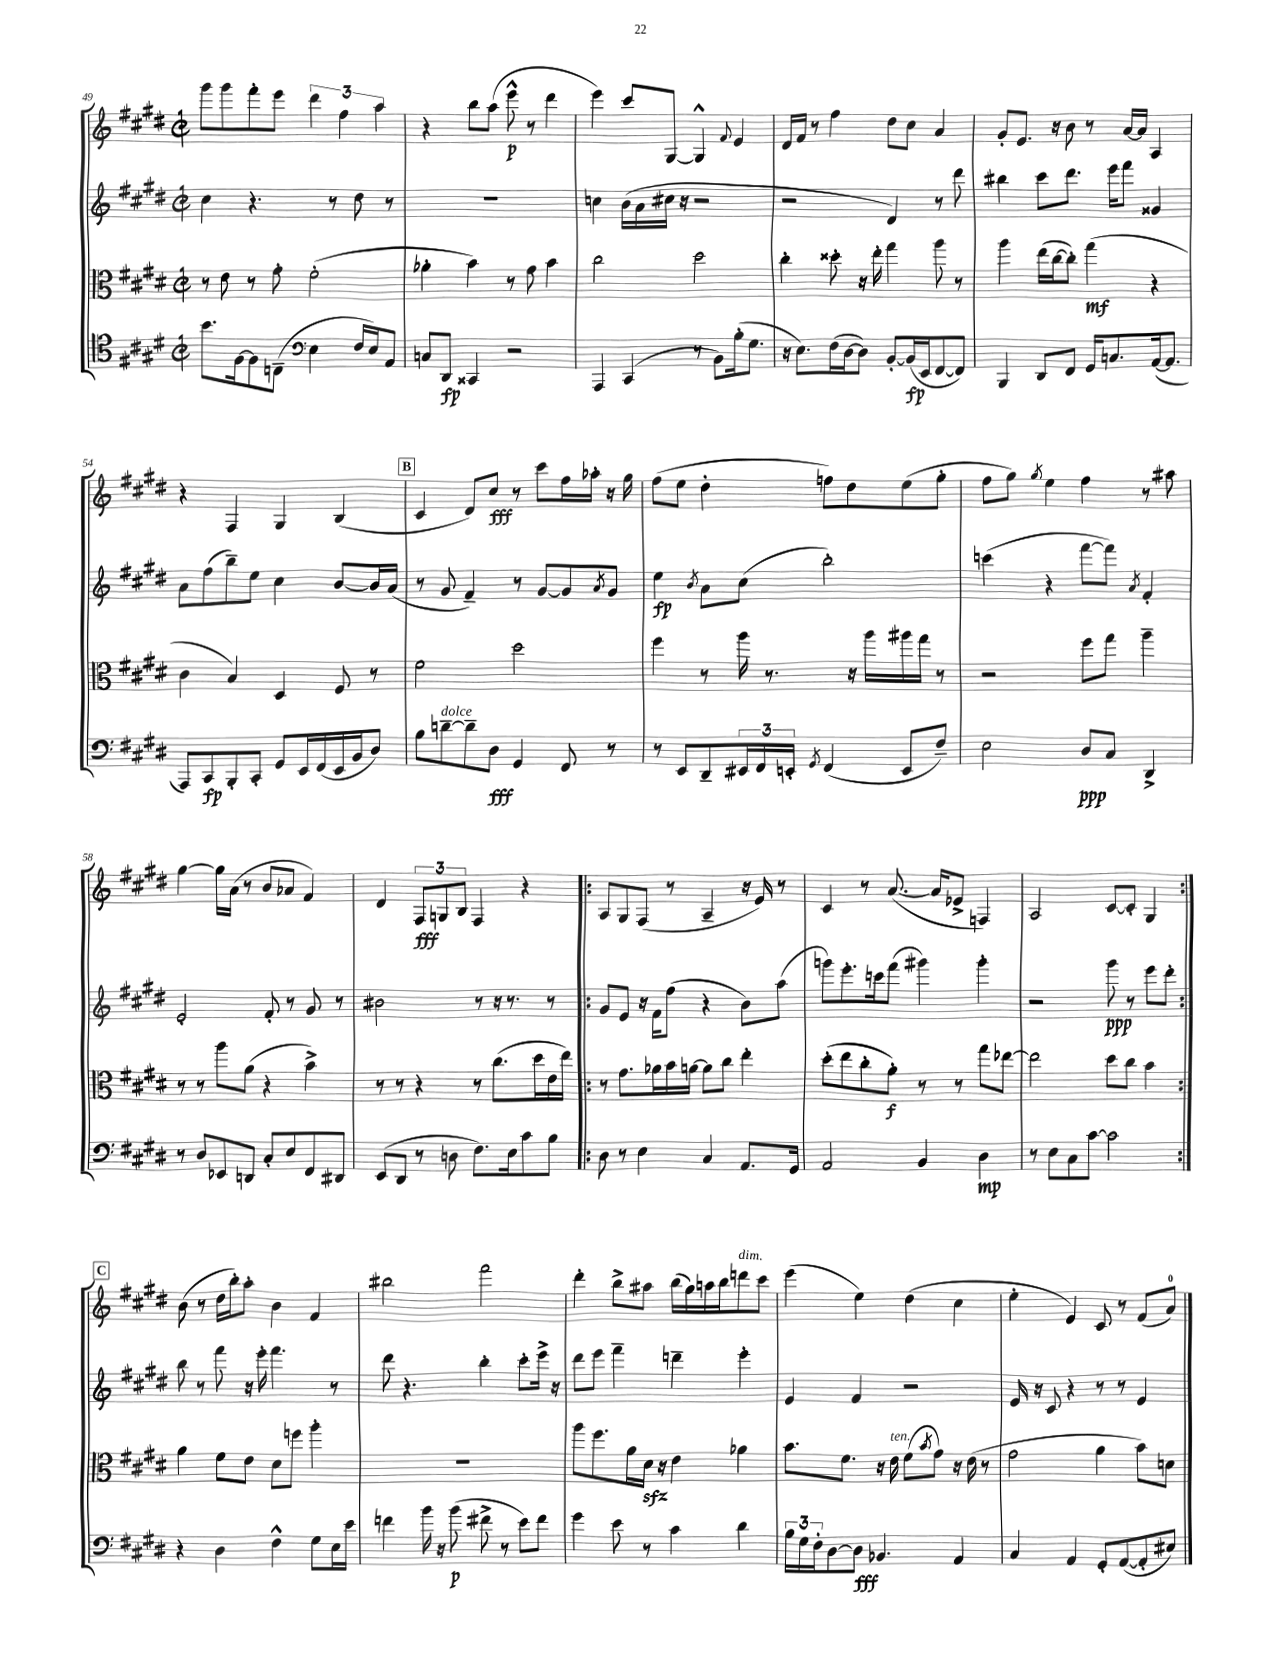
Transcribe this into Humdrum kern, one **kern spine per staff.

**kern	**dynam	**kern	**dynam	**kern	**dynam	**kern	**dynam
*part4	*part4	*part3	*part3	*part2	*part2	*part1	*part1
*staff4	*staff4	*staff3	*staff3	*staff2	*staff2	*staff1	*staff1
*clefC4	*	*clefC3	*	*clefG2	*	*clefG2	*
*k[f#c#g#d#]	*	*k[f#c#g#d#]	*	*k[f#c#g#d#]	*	*k[f#c#g#d#]	*
*M2/2	*	*M2/2	*	*M2/2	*	*M2/2	*
*met(c|)	*	*met(c|)	*	*met(c|)	*	*met(c|)	*
=49	=49	=49	=49	=49	=49	=49	=49
8.b\L	.	8r	.	4cc#\	.	8ggg#\L	.
.	.	8e\	.	.	.	8ggg#\	.
[16F#\k	.	.	.	.	.	.	.
8F#\]	.	8r	.	4.r	.	8fff#'\	.
(8Cn~\J	.	8g#'\	.	.	.	8eee\J	.
*clefF4	*	*	*	*	*	*	*
4E\	.	(2f#'\	.	.	.	6ddd#\	.
.	.	.	.	8r	.	.	.
.	.	.	.	.	.	6ff#\	.
16F#/LL	.	.	.	8dd#\	.	.	.
16E/J)	.	.	.	.	.	.	.
.	.	.	.	.	.	6aa\	.
8AA/J	.	.	.	8r	.	.	.
=50	=50	=50	=50	=50	=50	=50	=50
8Cn/L	.	4a-X'\	.	1r	.	4r	.
8DD#/J	fp	.	.	.	.	.	.
4CC##X/	.	4b\)	.	.	.	8bb\L	.
.	.	.	.	.	.	(8aa\J	.
2r	.	8r	.	.	.	8eee^^\	p
.	.	8g#\	.	.	.	8r	.
.	.	4b\	.	.	.	4ddd#\	.
=51	=51	=51	=51	=51	=51	=51	=51
4AAA/	.	2cc#\	.	4ccn\	.	4eee\)	.
(4CC#/	.	.	.	(16b\LL	.	8ccc#/L	.
.	.	.	.	16a\	.	.	.
.	.	.	.	16cc#X\JJ	.	[8G#/J	.
.	.	.	.	16r	.	.	.
8r	.	2dd#\	.	2r	.	4G#^^/]	.
8BB\L)	.	.	.	.	.	.	.
.	.	.	.	.	.	8qqf#/	.
(16B'\k	.	.	.	.	.	4e/	.
8.G#\J	.	.	.	.	.	.	.
=52	=52	=52	=52	=52	=52	=52	=52
16r	.	4cc#'\	.	2r	.	16d#/LL	.
8.E\L)	.	.	.	.	.	16f#/JJ	.
.	.	.	.	.	.	8r	.
(16F#\L	.	8dd##X'\	.	.	.	4ff#\	.
[16D#\J	.	.	.	.	.	.	.
8D#\J])	.	16r	.	.	.	.	.
.	.	16ee'\	.	.	.	.	.
[8BB'/L	.	4gg#\	.	4d#/)	.	8dd#\L	.
(16BB/L]	fp	.	.	.	.	8cc#\J	.
16EE/J	.	.	.	.	.	.	.
[8FF#/	.	8aa\	.	8r	.	4a/	.
8FF#/J])	.	8r	.	8ddd#\	.	.	.
=53	=53	=53	=53	=53	=53	=53	=53
4BBB/	.	4aa\	.	4bb#X\	.	8g#'/L	.
.	.	.	.	.	.	8.e/J	.
8DD#/L	.	(16ee\LL	.	8ccc#\L	.	.	.
.	.	[16cc#\J	.	.	.	16r	.
8FF#/J	.	8cc#'\J])	.	8.ddd#\J	.	8b\	.
16GG#/KL	.	(4gg#\	mf	.	.	8r	.
8.Cn/	.	.	.	16eee\KL	.	.	.
.	.	.	.	8fff#\J	.	[16a/LL	.
.	.	.	.	.	.	16a/JJ]	.
([16AA/k	.	4r	.	4g##X/	.	4A/	.
8.AA/J]	.	.	.	.	.	.	.
!!LO:LB:g=z
=54	=54	=54	=54	=54	=54	=54	=54
8AAA/L)	.	4c#\	.	8a\L	.	4r	.
8CC#/	fp	.	.	(8ff#\	.	.	.
8BBB'/	.	4B/)	.	8bb~\)	.	4F#/	.
8CC#'/J	.	.	.	8ee\J	.	.	.
8GG#/L	.	4D#/	.	4cc#\	.	4G#/	.
16EE/L	.	.	.	.	.	.	.
(16FF#/	.	.	.	.	.	.	.
16EE/	.	8F#/	.	[8b/L	.	(4B/	.
16BB/J	.	.	.	.	.	.	.
8D#/J)	.	8r	.	16b/L]	.	.	.
.	.	.	.	(16a/JJ	.	.	.
!!LO:REH:place=s1:t=B
=55	=55	=55	=55	=55	=55	=55	=55
8B\L	.	2f#\	.	8r	.	4c#/	.
!LO:TX:a:i:t=dolce	!	!	!	!	!	!	!
[8dn~\	.	.	.	8g#/	.	.	.
8d~\]	.	.	.	4f#~/)	.	8d#/L)	.
8D#\J	fff	.	.	.	.	8cc#/J	fff
4GG#/	.	2dd#\	.	8r	.	8r	.
.	.	.	.	[8g#/L	.	8ccc#\L	.
8FF#/	.	.	.	8g#/]	.	16ff#\L	.
.	.	.	.	.	.	16aa-X'\JJ	.
.	.	.	.	8qa/	.	.	.
8r	.	.	.	8g#/J	.	16r	.
.	.	.	.	.	.	16gg#\	.
=56	=56	=56	=56	=56	=56	=56	=56
8r	.	4ff#\	.	4ee\	fp	(8ff#\L	.
8EE/L	.	.	.	.	.	8ee\J	.
.	.	.	.	8qb/	.	.	.
8DD#~/	.	8r	.	8a\L	.	4dd#'\	.
24EE#X/L	.	16aa\	.	(8cc#\J	.	.	.
24FF#/	.	.	.	.	.	.	.
.	.	8.r	.	.	.	.	.
24EEn'/JJ	.	.	.	.	.	.	.
8qGG#/	.	.	.	.	.	.	.
(4FF#/	.	.	.	2bb'\)	.	8ffn\L)	.
.	.	16r	.	.	.	8dd#\	.
.	.	16aa\LL	.	.	.	.	.
8EE/L	.	16aa#X\	.	.	.	(8ee\	.
.	.	16gg#\JJ	.	.	.	.	.
8F#~/J)	.	8r	.	.	.	8gg#'\J	.
=57	=57	=57	=57	=57	=57	=57	=57
2E\	.	2r	.	(4cccn\	.	8ff#\L	.
.	.	.	.	.	.	8gg#\J)	.
.	.	.	.	.	.	8qgg#/	.
.	.	.	.	4r	.	4ee\	.
8D#/L	ppp	8ff#\L	.	[8fff#\L	.	4ff#\	.
8C#/J	.	8gg#\J	.	8fff#\J])	.	.	.
.	.	.	.	8qa/	.	.	.
4DD#^/	.	4aa~\	.	4f#'/	.	8r	.
.	.	.	.	.	.	8aa#X\	.
!!LO:LB:g=z
=58	=58	=58	=58	=58	=58	=58	=58
8r	.	8r	.	2e'/	.	[4gg#\	.
8D#/L	.	8r	.	.	.	.	.
8EE-X/	.	8aa\L	.	.	.	16gg#\LL]	.
.	.	.	.	.	.	(16a\JJ	.
8DDn/J	.	(8a\J	.	.	.	8r	.
8C#'/L	.	4r	.	8f#'/	.	8b/L	.
8E/	.	.	.	8r	.	8a-X/J	.
8FF#/	.	4b^\)	.	8g#/	.	4f#/)	.
8DD#X/J	.	.	.	8r	.	.	.
=59	=59	=59	=59	=59	=59	=59	=59
(8EE/L	.	8r	.	2b#X\	.	4d#/	.
8DD#/J	.	8r	.	.	.	.	.
8r	.	4r	.	.	.	12F#/L	fff
.	.	.	.	.	.	12Gn/	.
8Dn\	.	.	.	.	.	.	.
.	.	.	.	.	.	12B/J	.
8.F#\L)	.	8r	.	8r	.	4F#/	.
.	.	(8.cc#\L	.	16r	.	.	.
16E\k	.	.	.	8.r	.	.	.
8c#\	.	.	.	.	.	4r	.
.	.	16dd#\L	.	.	.	.	.
8B\J	.	16e\	.	8r	.	.	.
.	.	16ee\JJ)	.	.	.	.	.
=60!|:	=60!|:	=60!|:	=60!|:	=60!|:	=60!|:	=60!|:	=60!|:
8D#\	.	8r	.	8g#/L	.	8A/L	.
8r	.	8.g#\L	.	8e/J	.	8G#/	.
4E\	.	.	.	16r	.	(8F#/J	.
.	.	16a-X\L	.	16f#\KL	.	.	.
.	.	16b\	.	(8ff#\J	.	8r	.
.	.	[16an\JJ	.	.	.	.	.
4C#/	.	8a\L]	.	4r	.	4A~/	.
.	.	8cc#\J	.	.	.	.	.
8.AA/L	.	4ee'\	.	8b\L)	.	16r	.
.	.	.	.	.	.	16e/)	.
.	.	.	.	(8aa\J	.	8r	.
16GG#/Jk	.	.	.	.	.	.	.
=61	=61	=61	=61	=61	=61	=61	=61
2AA/	.	(8dd#'\L	.	8gggn\L)	.	4c#/	.
.	.	8ee\	.	8.eee'\	.	.	.
.	.	8cc#'\	.	.	.	8r	.
.	.	.	.	16cccn\k	.	.	.
.	.	8a'\J)	f	(8fff#\J	.	([8.a/	.
4BB/	.	8r	.	4ggg#X\)	.	.	.
.	.	.	.	.	.	16a/KL]	.
.	.	8r	.	.	.	8e-X^/J	.
4D#\	mp	8gg#\L	.	4ggg#'\	.	4Fn/)	.
.	.	[8ee-X\J	.	.	.	.	.
=62	=62	=62	=62	=62	=62	=62	=62
8r	.	2ee-\]	.	2r	.	2A/	.
8E\L	.	.	.	.	.	.	.
8C#\	.	.	.	.	.	.	.
[8c#\J	.	.	.	.	.	.	.
2c#\]	.	8dd#\L	.	8ggg#\	ppp	[8c#/L	.
.	.	8cc#\J	.	8r	.	8c#'/J]	.
.	.	4b\	.	8eee\L	.	4G#/	.
.	.	.	.	8ddd#'\J	.	.	.
!!LO:LB:g=z
!!LO:REH:place=s1:t=C
=63:|!	=63:|!	=63:|!	=63:|!	=63:|!	=63:|!	=63:|!	=63:|!
4r	.	4a\	.	8bb\	.	(8b\	.
.	.	.	.	8r	.	8r	.
4D#\	.	8f#\L	.	8fff#\	.	16dd#\LL	.
.	.	.	.	.	.	16bb'\J)	.
.	.	8e\J	.	16r	.	8aa'\J	.
.	.	.	.	16eee'\	.	.	.
4F#^^\	.	8d#\L	.	4.fff#\	.	4b\	.
.	.	8ffn\J	.	.	.	.	.
8G#\L	.	4aa'\	.	.	.	4f#/	.
16E\L	.	.	.	8r	.	.	.
16e\JJ	.	.	.	.	.	.	.
=64	=64	=64	=64	=64	=64	=64	=64
4fn\	.	1r	.	8ddd#\	.	2bb#X\	.
.	.	.	.	4.r	.	.	.
16b\	.	.	.	.	.	.	.
16r	.	.	.	.	.	.	.
(8b\	p	.	.	.	.	.	.
8f#X^\	.	.	.	4bb'\	.	2fff#\	.
8r	.	.	.	.	.	.	.
8e\L)	.	.	.	8ccc#'\L	.	.	.
8f#\J	.	.	.	16eee^\Jk	.	.	.
.	.	.	.	16r	.	.	.
=65	=65	=65	=65	=65	=65	=65	=65
4g#\	.	8aa\L	.	8ddd#\L	.	4ddd#'\	.
.	.	8.ff#\	.	8eee\J	.	.	.
8e\	.	.	.	4fff#~\	.	8bb^\L	.
.	.	16a\L	.	.	.	.	.
8r	.	16d#zz\JJ	.	.	.	8aa#X\J	.
.	.	16r	.	.	.	.	.
4c#\	.	4e\	.	4dddn~\	.	(16bb\LL	.
.	.	.	.	.	.	16gg#\)	.
.	.	.	.	.	.	16aan\	.
.	.	.	.	.	.	16bb\J	.
!	!	!	!	!	!	!LO:TX:a:i:t=dim.	!
4d#\	.	4a-X\	.	4eee'\	.	8dddn\	.
.	.	.	.	.	.	8ccc#\J	.
=66	=66	=66	=66	=66	=66	=66	=66
24B\LL	.	8.b\L	.	4e/	.	(4eee\	.
24G#\	.	.	.	.	.	.	.
24F#'\J	.	.	.	.	.	.	.
[8D#\	.	.	.	.	.	.	.
.	.	8.f#\J	.	.	.	.	.
8D#\J]	fff	.	.	4f#/	.	4ee\)	.
4.BB-X/	.	16r	.	.	.	.	.
!	!	!LO:TX:a:i:t=ten.	!	!	!	!	!
.	.	16e\	.	.	.	.	.
.	.	(8f#\L	.	2r	.	(4dd#\	.
.	.	8qb/	.	.	.	.	.
.	.	8g#\J)	.	.	.	.	.
4AA/	.	16r	.	.	.	4cc#\	.
.	.	(16e\	.	.	.	.	.
.	.	8r	.	.	.	.	.
=67	=67	=67	=67	=67	=67	=67	=67
4C#/	.	2g#\	.	16e/	.	4ee'\	.
.	.	.	.	16r	.	.	.
.	.	.	.	8c#/	.	.	.
4AA/	.	.	.	4r	.	4e/)	.
8GG#'/L	.	4a\	.	8r	.	8c#/	.
([8AA/	.	.	.	8r	.	8r	.
8AA'/]	.	8b\L)	.	4e/	.	(8f#/L	.
8E#X/J)	.	8dn\J	.	.	.	8a/J)	.
==	==	==	==	==	==	==	==
*-	*-	*-	*-	*-	*-	*-	*-
